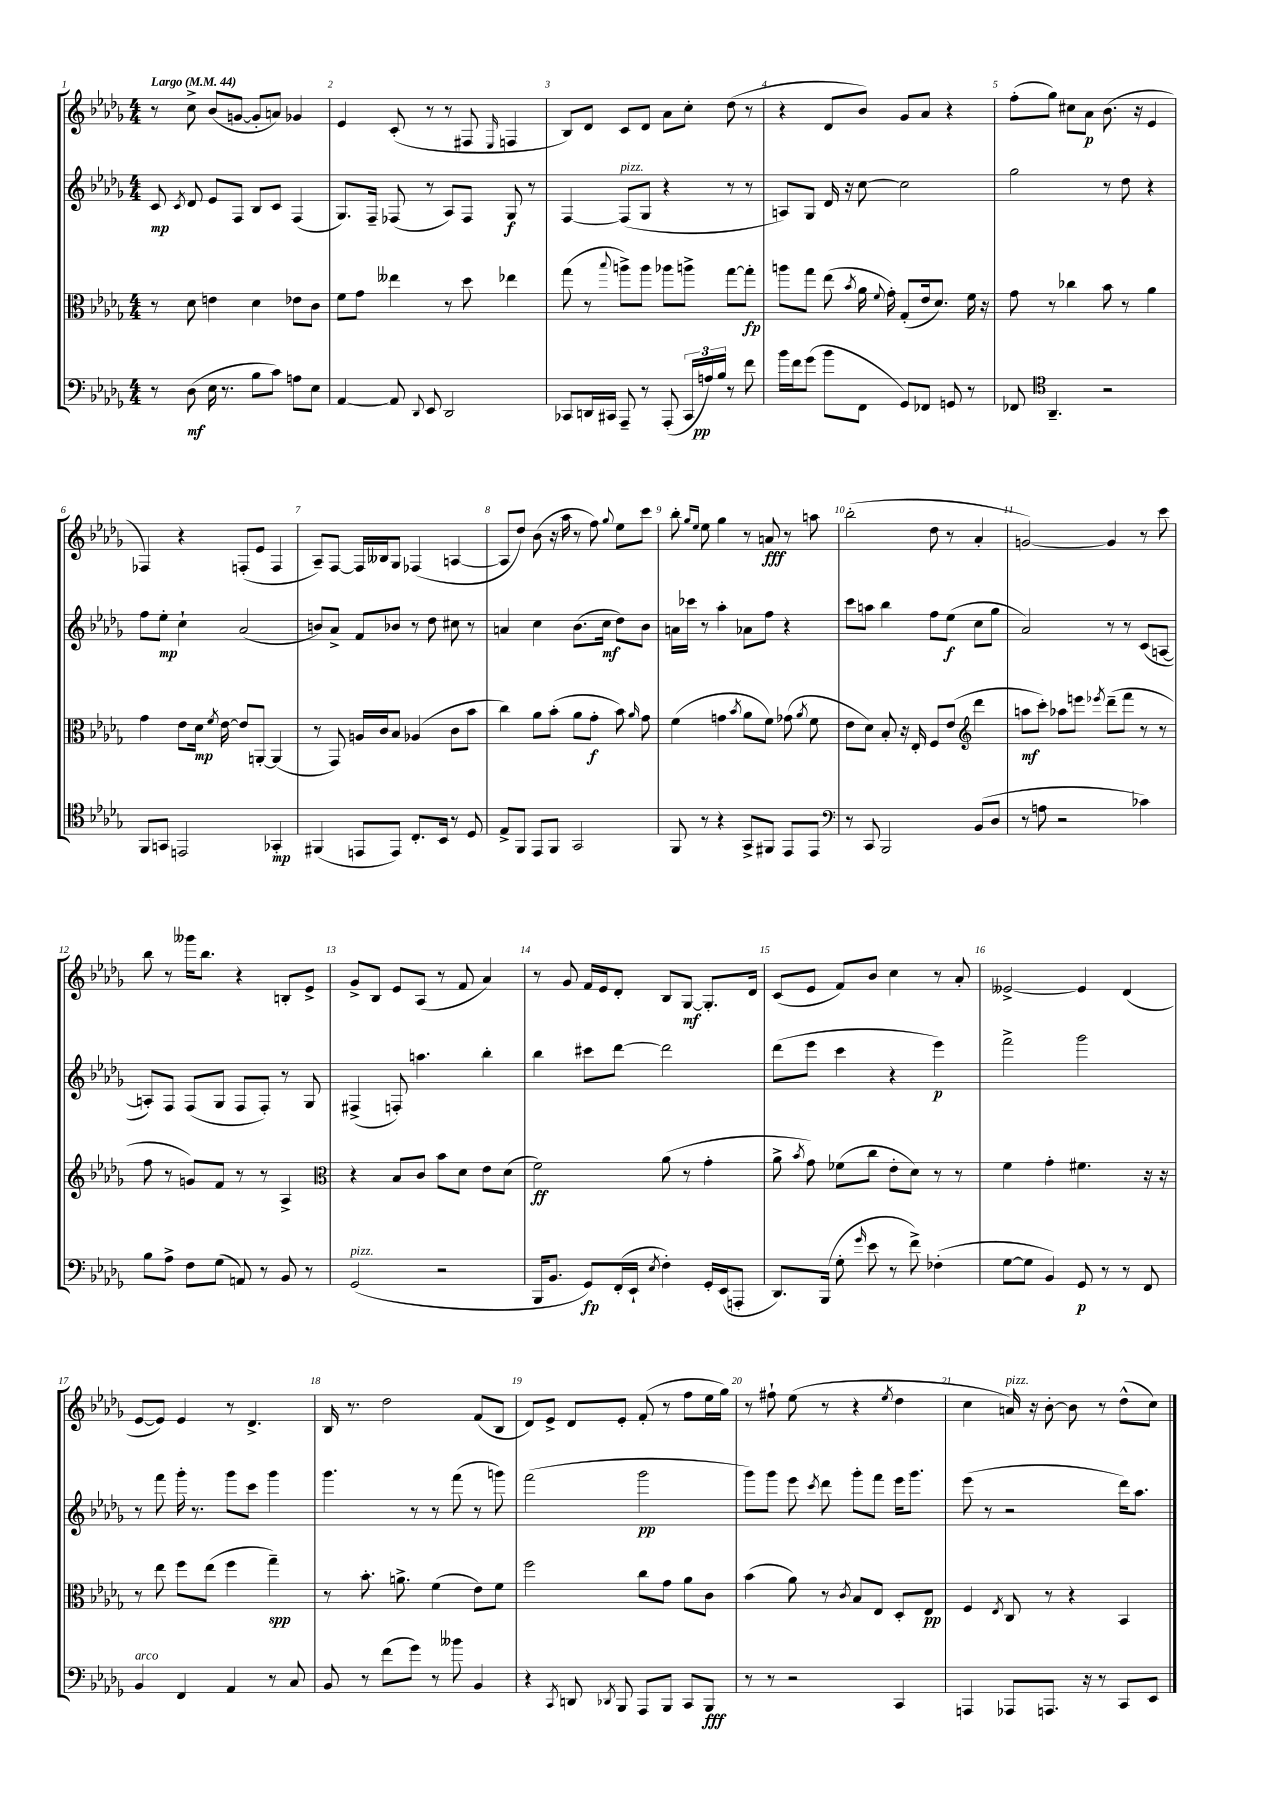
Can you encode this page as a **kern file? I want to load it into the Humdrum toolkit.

**kern	**kern	**kern	**kern
*staff4	*staff3	*staff2	*staff1
*clefF4	*clefC3	*clefG2	*clefG2
*k[b-e-a-d-g-]	*k[b-e-a-d-g-]	*k[b-e-a-d-g-]	*k[b-e-a-d-g-]
*M4/4	*M4/4	*M4/4	*M4/4
*MM44	*MM44	*MM44	*MM44
8r	8r	8c	8r
.	.	8qc	.
(8D-	8d-	8d-	8cc^
16E-	4e	8e-	(8b-
8.r	.	.	.
.	.	8F	[8g
8B-	4d-	8B-	8g']
8c)	.	8c	8a)
8A	8e-	(4F	4g-
8E-	8c	.	.
=	=	=	=
[4AA-	8f	8.G-)	4e-
.	8g-	.	.
.	.	16F~	.
8AA-]	4ee--	(8F-	(8c'
8qqDD-	.	.	.
8EE-	.	8r	8r
2DD-	8r	8A-)	8r
.	8dd-	8F-	8F#
.	.	.	16qqE-
.	4ee-	8G-	4F
.	.	8r	.
=	=	=	=
8CC-	(8gg-	[4F	8B-)
16DD	8r	.	8d-
16CC#	.	.	.
.	8qqbb-	.	.
8AAA-~	8aa^)	(8F]	8c
8r	8aa	8G-	8d-
(8AAA-'	8aa-	4r	8a-
24CC#	8aa^	.	8cc'
24A)	.	.	.
24B-	.	.	.
8r	[8gg-	8r	(8dd-
8f	8gg-']	8r	8r
=	=	=	=
16b-	8aa	8A)	4r
16f	.	.	.
(8g-	8gg-	8G-	.
8b-	(8ee-	16d-	8d-
.	.	16r	.
.	8qb-	.	.
8FF	16a-	[8cc	8b-)
.	8qqf	.	.
.	16g-')	.	.
8GG-)	(8G-'	2cc]	8g-
8FF-	16e-	.	8a-
.	8.d-)	.	.
8GG	.	.	4r
8r	16f	.	.
.	16r	.	.
=	=	=	=
8FF-	8g-	2gg-	(8ff'
*clefC4	*	*	*
4.AA-~	8r	.	8gg-)
.	4cc-	.	8cc#
.	.	.	8a-
2r	8b-	8r	(8.b-
.	8r	8dd-	.
.	.	.	16r
.	4a-	4r	4e-
=	=	=	=
8FF	4g-	8ff	4F-)
8GG	.	8ee-'	.
2EE	8e-	4cc`	4r
.	16d-	.	.
.	8qf	.	.
.	[16e-	.	.
.	8e-]	(2a-	(8F'
.	[8AA'	.	8e-
4GG-'	(4AA]	.	4F
=	=	=	=
(4FF#	8r	8b)	8A-~)
.	8GG-)	8a-^	[8F
8EE	16A	8f	16F]
.	16c	.	16B--
8EE)	8B-	8b-	8G-
8.C'	(4A-	8r	(4F-
.	.	8dd-	.
16BB-	.	.	.
8r	8c	8cc#	[4A
8D-	8b-	8r	.
=	=	=	=
8E-^	4cc)	4a	8A]
8FF	.	.	8dd-)
8EE-	8a-	4cc	(8b-
8FF	(8b-'	.	16r
.	.	.	16aa-
2GG-	8a-	(8.b-	8r
.	8g-'	.	8ff)
.	.	16cc	.
.	.	.	8qqgg-
.	8b-)	8dd-)	8ee-
.	16qqa-	.	.
.	8g-	8b-	8ccc
=	=	=	=
8FF	(4f	16a	8bb-'
.	.	16ccc-	.
.	.	.	16qqgg-
.	.	.	16qqee-
8r	.	8r	8ee-
4r	4g	4aa-'	4gg-
.	8qb-	.	.
8GG-^	8a-	8a-	8r
8FF#	8f)	8ff	8a
8EE-	(8g-	4r	8r
.	8qa-	.	.
8EE-	8f	.	8aa
=	=	=	=
*clefF4	*	*	*
8r	8e-	8ccc	(2bb-'
8CC	8d-)	8aa	.
2BBB-	8B-'	4bb-	.
.	16r	.	.
.	16E-'	.	.
.	8F	8ff	8dd-
.	(8e-	(8ee-	8r
*	*clefG2	*	*
(8BB-	4ddd-	8cc	4a-'
8D-	.	8gg-	.
=	=	=	=
8r	8aa	2a-)	[2g)
8A	8ccc')	.	.
2r	8aa-	.	.
.	8eee	.	.
.	8qeee-	.	.
.	(8ddd-~	8r	4g]
.	8fff	8r	.
4c-)	8r	(8c	8r
.	8r	[8A	8ccc
=	=	=	=
8B-	8ff	8A'])	8bb-
8A-^	8r	8F	8r
8F	8g)	(8F	16ggg--
.	.	.	8.bb-
(8G-	8f	8G-	.
8AA)	8r	8F	4r
8r	8r	8F')	.
8BB-	4A-^	8r	8B'
8r	.	8G-	8e-^
=	=	=	=
*	*clefC3	*	*
(2GG-	4r	(4F#^	8g-^
.	.	.	8B-
.	8B-	8F')	8e-
.	8c	4.aa	(8A-
2r	8b-	.	8r
.	8d-	.	8f
.	8e-	4bb-'	4a-)
.	(8d-	.	.
=	=	=	=
16BBB-	2f)	4bb-	8r
8.BB-	.	.	.
.	.	.	8g-
8GG-)	.	8ccc#	16f
.	.	.	16e-
(16FF'	.	[8ddd-	8d-'
16EE-`	.	.	.
8qE-	.	.	.
4F')	(8a-	2ddd-]	8B-
.	8r	.	[8G-
16GG-'	4g-'	.	8.G-']
(16EE-	.	.	.
8AAA'	.	.	.
.	.	.	16d-
=	=	=	=
8.DD-)	8a-^	(8ddd-	(8c
.	8qb-	.	.
.	8g-)	8eee-	8e-
(16BBB-	.	.	.
8G-'	(8f-	4ccc	8f)
16qqg-	.	.	.
8e-	8cc	.	8b-
8r	8e-'	4r	4cc
8f^)	8d-)	.	.
(4F-'	8r	4eee-)	8r
.	8r	.	8a-'
=	=	=	=
[8G-	4f	2fff^	[2e--^
8G-]	.	.	.
4BB-)	4g-'	.	.
8GG-	4.f#	2ggg-	4e--]
8r	.	.	.
8r	.	.	(4d-
8FF	16r	.	.
.	16r	.	.
=	=	=	=
4BB-	8r	8r	[8e-
.	8ee-	8fff	8e-])
4FF	8ff	16ggg-'	4e-
.	.	8.r	.
.	(8ee-	.	.
4AA-	4ff	8ggg-	8r
.	.	8ccc	4.d-^
8r	4gg-~)	4ggg-	.
8C	.	.	.
=	=	=	=
8BB-	8r	4.ggg-	16B-
.	.	.	8.r
8r	8.b-'	.	.
(8f	.	.	2dd-
.	8.a^	.	.
8g-)	.	8r	.
8r	(4f	8r	.
8b--	.	(8fff	.
4BB-	8e-)	8r	(8f
.	8f	8ggg)	8B-
=	=	=	=
4r	2ff	(2fff	8d-)
.	.	.	8e-^
8qCC	.	.	.
8DD	.	.	8d-
8qDD-	.	.	.
8BBB-	.	.	8e-'
8AAA-	8cc	2ggg-	(8f'
8BBB-	8g-	.	8r
8CC	8a-	.	8ff
8BBB-	8c	.	16ee-
.	.	.	16gg-)
=	=	=	=
8r	(4b-	8ggg-)	8r
8r	.	8ggg-	8ff#`
2r	8a-)	8eee-	(8ee-
.	.	8qccc	.
.	8r	8ddd-	8r
.	8qc	.	.
.	8B-	8ggg-'	4r
.	8E-	8fff	.
.	.	.	8qee-
4CC	8D-'	16eee-	4dd-
.	.	8.ggg-	.
.	8E-	.	.
=	=	=	=
4AAA	4F	(8eee-	4cc
.	.	8r	.
.	8qE-	.	.
8AAA-	8C	2r	16a)
.	.	.	16r
8.AAA	8r	.	[8b-'
.	4r	.	8b-]
16r	.	.	.
8r	.	.	8r
8CC	4BB-	16ddd-)	(8dd-^^
.	.	8.aa-	.
8EE-	.	.	8cc)
==	==	==	==
*-	*-	*-	*-
